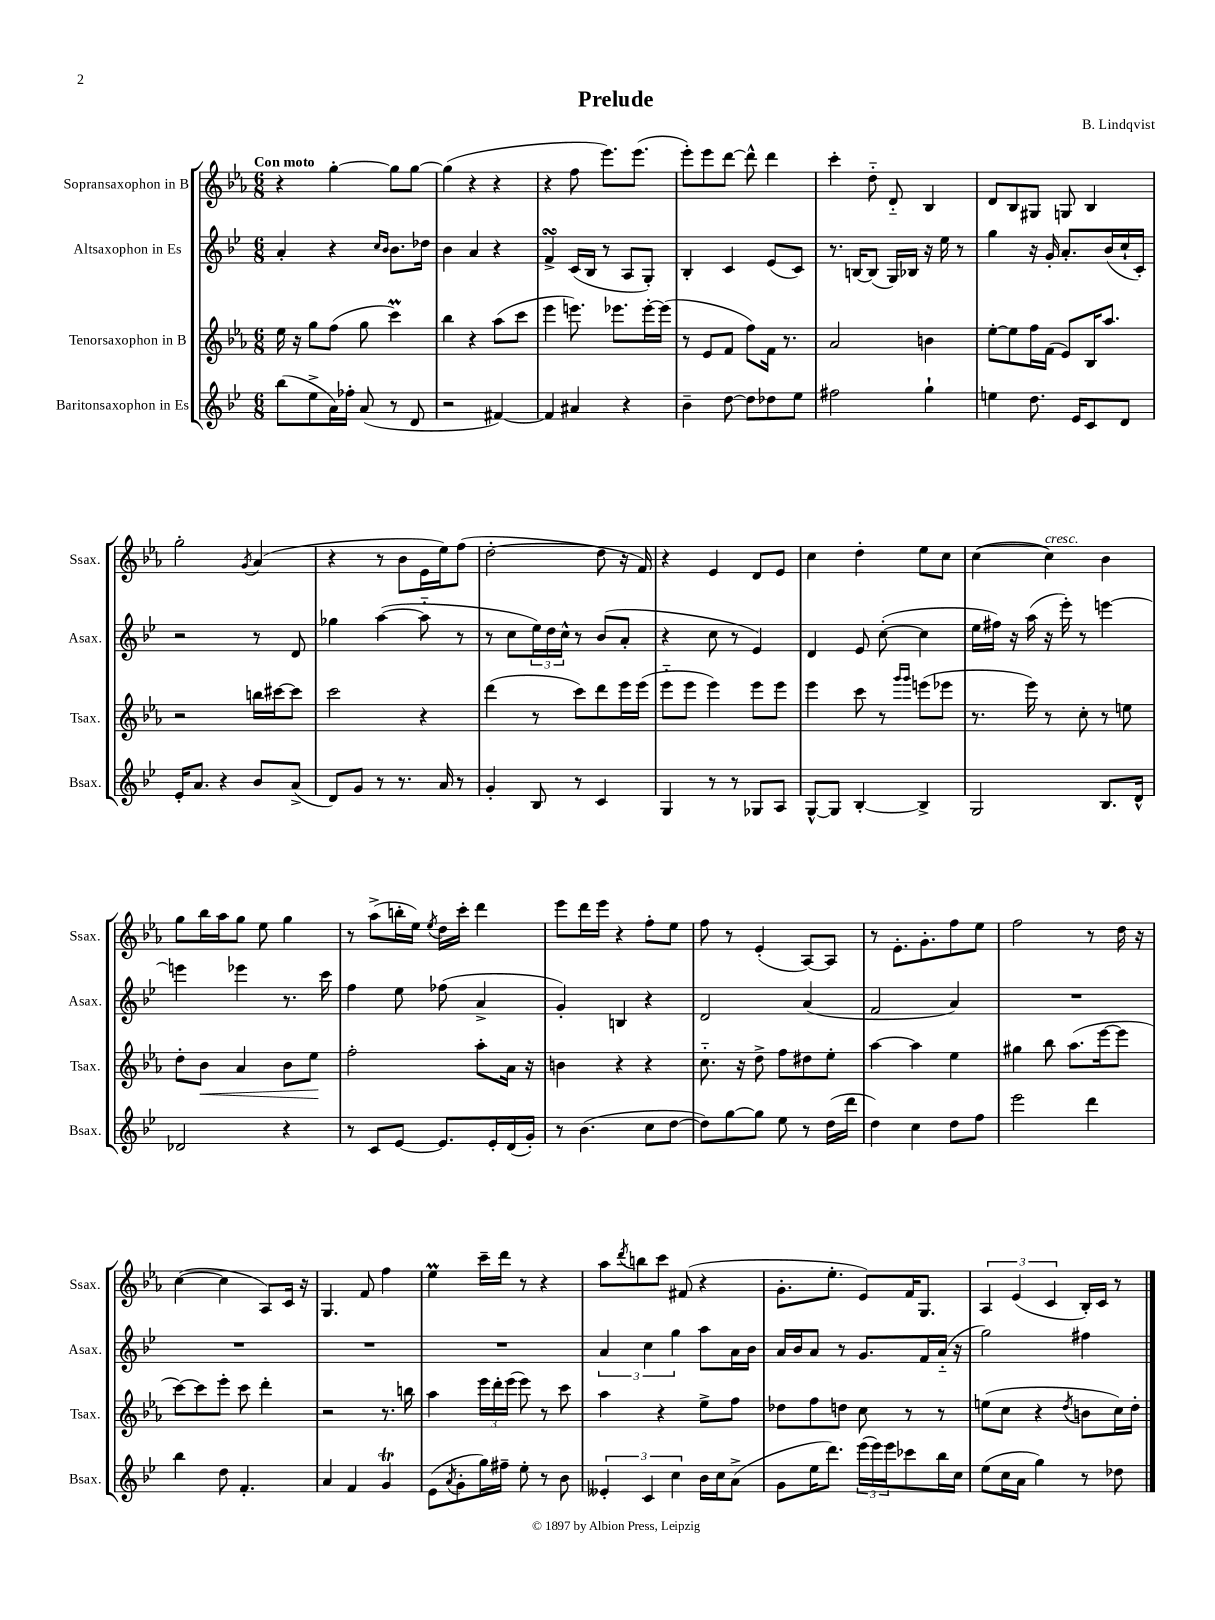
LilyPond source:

\header { title = "Prelude" composer = "B. Lindqvist" }
<<
\new StaffGroup <<
\new Staff = "s0" \with { instrumentName = "Sopransaxophon in B" shortInstrumentName = "Ssax." } {
    \clef treble \key ees \major \numericTimeSignature \time 6/8 \tempo "Con moto"
    r4 g''4~-. g''8 g''8~ |
    g''4( r4 r4 |
    r4 f''8 ees'''8.) ees'''8.( |
    ees'''8-.) ees'''8 d'''8~ d'''8-^ d'''4 |
    c'''4-. d''8-_ d'8-_ bes4 |
    d'8 bes8 gis8 g8 bes4 |
    g''2-. \acciaccatura { g'8 } aes'4( |
    r4 r8 bes'8 ees'16 ees''16) f''8( |
    d''2~-. d''8 r16 f'16) |
    r4 ees'4 d'8 ees'8 |
    c''4 d''4-. ees''8 c''8 |
    c''4~( c''4^\markup { \italic "cresc." }) bes'4 |
    g''8 bes''16 aes''16 g''8 ees''8 g''4 |
    r8 aes''8->( b''16-. ees''16) \acciaccatura { ees''8 } d''16 c'''16-. d'''4 |
    ees'''8 d'''16 ees'''16 r4 f''8-. ees''8 |
    f''8 r8 ees'4-.( aes8~) aes8 |
    r8 ees'8.-. g'8.-. f''8 ees''8 |
    f''2 r8 d''16 r16 |
    c''4~( c''4 aes8) c'16 r16 |
    g4. f'8 f''4 |
    ees''4\prall c'''16-- d'''16 r8 r4 |
    aes''8 \acciaccatura { d'''8 } b''8 c'''8 fis'8( r4 |
    g'8.-. ees''8.-. ees'8) f'16 g8. |
    \tuplet 3/2 { aes4 ees'4( c'4 } bes16-.) c'16 r8 \bar "|." |
}
\new Staff = "s1" \with { instrumentName = "Altsaxophon in Es" shortInstrumentName = "Asax." } {
    \clef treble \key bes \major \numericTimeSignature \time 6/8
    a'4-. r4 \grace { c''16 bes'16 } bes'8. des''16 |
    bes'4 a'4 r4 |
    f'4->\turn c'16( bes16 r8 a8 g8-.) |
    bes4-. c'4 ees'8( c'8) |
    r8. b16~ b8( g16) bes16 r16 ees''16 r8 |
    g''4 r16 g'16-. a'8.-. bes'16( c''16-! c'16-.) |
    r2 r8 d'8 |
    ges''4 a''4~( a''8-_ r8 |
    r8 c''8 \tuplet 3/2 { ees''16) d''16 c''16-^ } r8 bes'8( a'8-. |
    r4 c''8 r8 ees'4) |
    d'4 ees'8 c''8~-.( c''4 |
    ees''16 fis''16) r16 a''16( r16 ees'''16-.) r8 e'''4~ |
    e'''4 ees'''4 r8. c'''16 |
    f''4 ees''8 fes''8( a'4-> |
    g'4-.) b4 r4 |
    d'2 a'4( |
    f'2 a'4) |
    R2. |
    R2. |
    R2. |
    R2. |
    \tuplet 3/2 { a'4 c''4 g''4 } a''8 a'16 bes'16 |
    a'16 bes'16 a'8 r8 g'8. f'16 a'16-_( r16 |
    g''2) fis''4 \bar "|." |
}
\new Staff = "s2" \with { instrumentName = "Tenorsaxophon in B" shortInstrumentName = "Tsax." } {
    \clef treble \key ees \major \numericTimeSignature \time 6/8
    ees''16 r16 g''8 f''8( g''8 c'''4\prall) |
    bes''4 r4 aes''8( c'''8 |
    ees'''4 e'''8.) ees'''8. ees'''16~-. ees'''16( |
    r8 ees'8 f'8 f''8) f'16 r8. |
    aes'2 b'4 |
    ees''8~-. ees''8 f''16 f'16( ees'8) bes16 aes''8. |
    r2 b''16 cis'''16~ cis'''8 |
    c'''2 r4 |
    d'''4( r8 c'''8) d'''8 ees'''16 ees'''16( |
    ees'''8-_ ees'''8 ees'''4) ees'''8 ees'''8 |
    ees'''4 c'''8 r8 \grace { g'''16 g'''16 } e'''8( ees'''8 |
    r8. ees'''16) r8 c''8-. r8 e''8 |
    d''8-. bes'8\< aes'4 bes'8 ees''8\! |
    f''2-. aes''8-. aes'16 r16 |
    b'4 r4 r4 |
    c''8.-_ r16 d''8-> f''8 dis''8 ees''8-. |
    aes''4~ aes''4 ees''4 |
    gis''4 bes''8 aes''8.( ees'''16~ ees'''8 |
    c'''8~) c'''8 ees'''8-. c'''8 d'''4-. |
    r2 r8. b''16 |
    aes''4 \tuplet 3/2 { ees'''16 d'''16-. ees'''16( } ees'''8) r8 c'''8 |
    aes''4 r4 ees''8-> f''8 |
    des''8 f''8 d''8 c''8 r8 r8 |
    e''8( c''8 r4 \acciaccatura { d''8 } b'8 c''16) d''16-. \bar "|." |
}
\new Staff = "s3" \with { instrumentName = "Baritonsaxophon in Es" shortInstrumentName = "Bsax." } {
    \clef treble \key bes \major \numericTimeSignature \time 6/8
    bes''8( ees''8-> a'16) fes''16-. a'8( r8 d'8 |
    r2 fis'4~) |
    fis'4 ais'4 r4 |
    bes'4-- d''8~ d''8 des''8 ees''8 |
    fis''2 g''4-! |
    e''4 d''8. ees'16 c'8 d'8 |
    ees'16-. a'8. r4 bes'8 a'8->( |
    d'8) g'8 r8 r8. a'16 r8 |
    g'4-. bes8 r8 c'4 |
    g4 r8 r8 ges8 a8 |
    g8~-^ g8 bes4~-. bes4-> |
    g2 bes8. d'16-^ |
    des'2 r4 |
    r8 c'8 ees'8~ ees'8. ees'16-. d'16( g'16-.) |
    r8 bes'4.( c''8 d''8~ |
    d''8) g''8~ g''8 ees''8 r8 d''16( d'''16 |
    d''4) c''4 d''8 f''8 |
    ees'''2 d'''4 |
    bes''4 d''8 f'4.-. |
    a'4 f'4 g'4\trill |
    ees'8( \acciaccatura { a'8 } g'8-. g''16) fis''16-- ees''8-. r8 bes'8 |
    \tuplet 3/2 { eeses'4-. c'4 c''4 } bes'16 c''16 a'8->( |
    g'8 ees''16 d'''8.) \tuplet 3/2 { ees'''16( ees'''16) ees'''16 } ces'''8 bes''16 c''16 |
    ees''8( c''16 a'16 g''4) r8 des''8 \bar "|." |
}
>>
>>
\layout { \context { \Score \remove "Bar_number_engraver" } }
